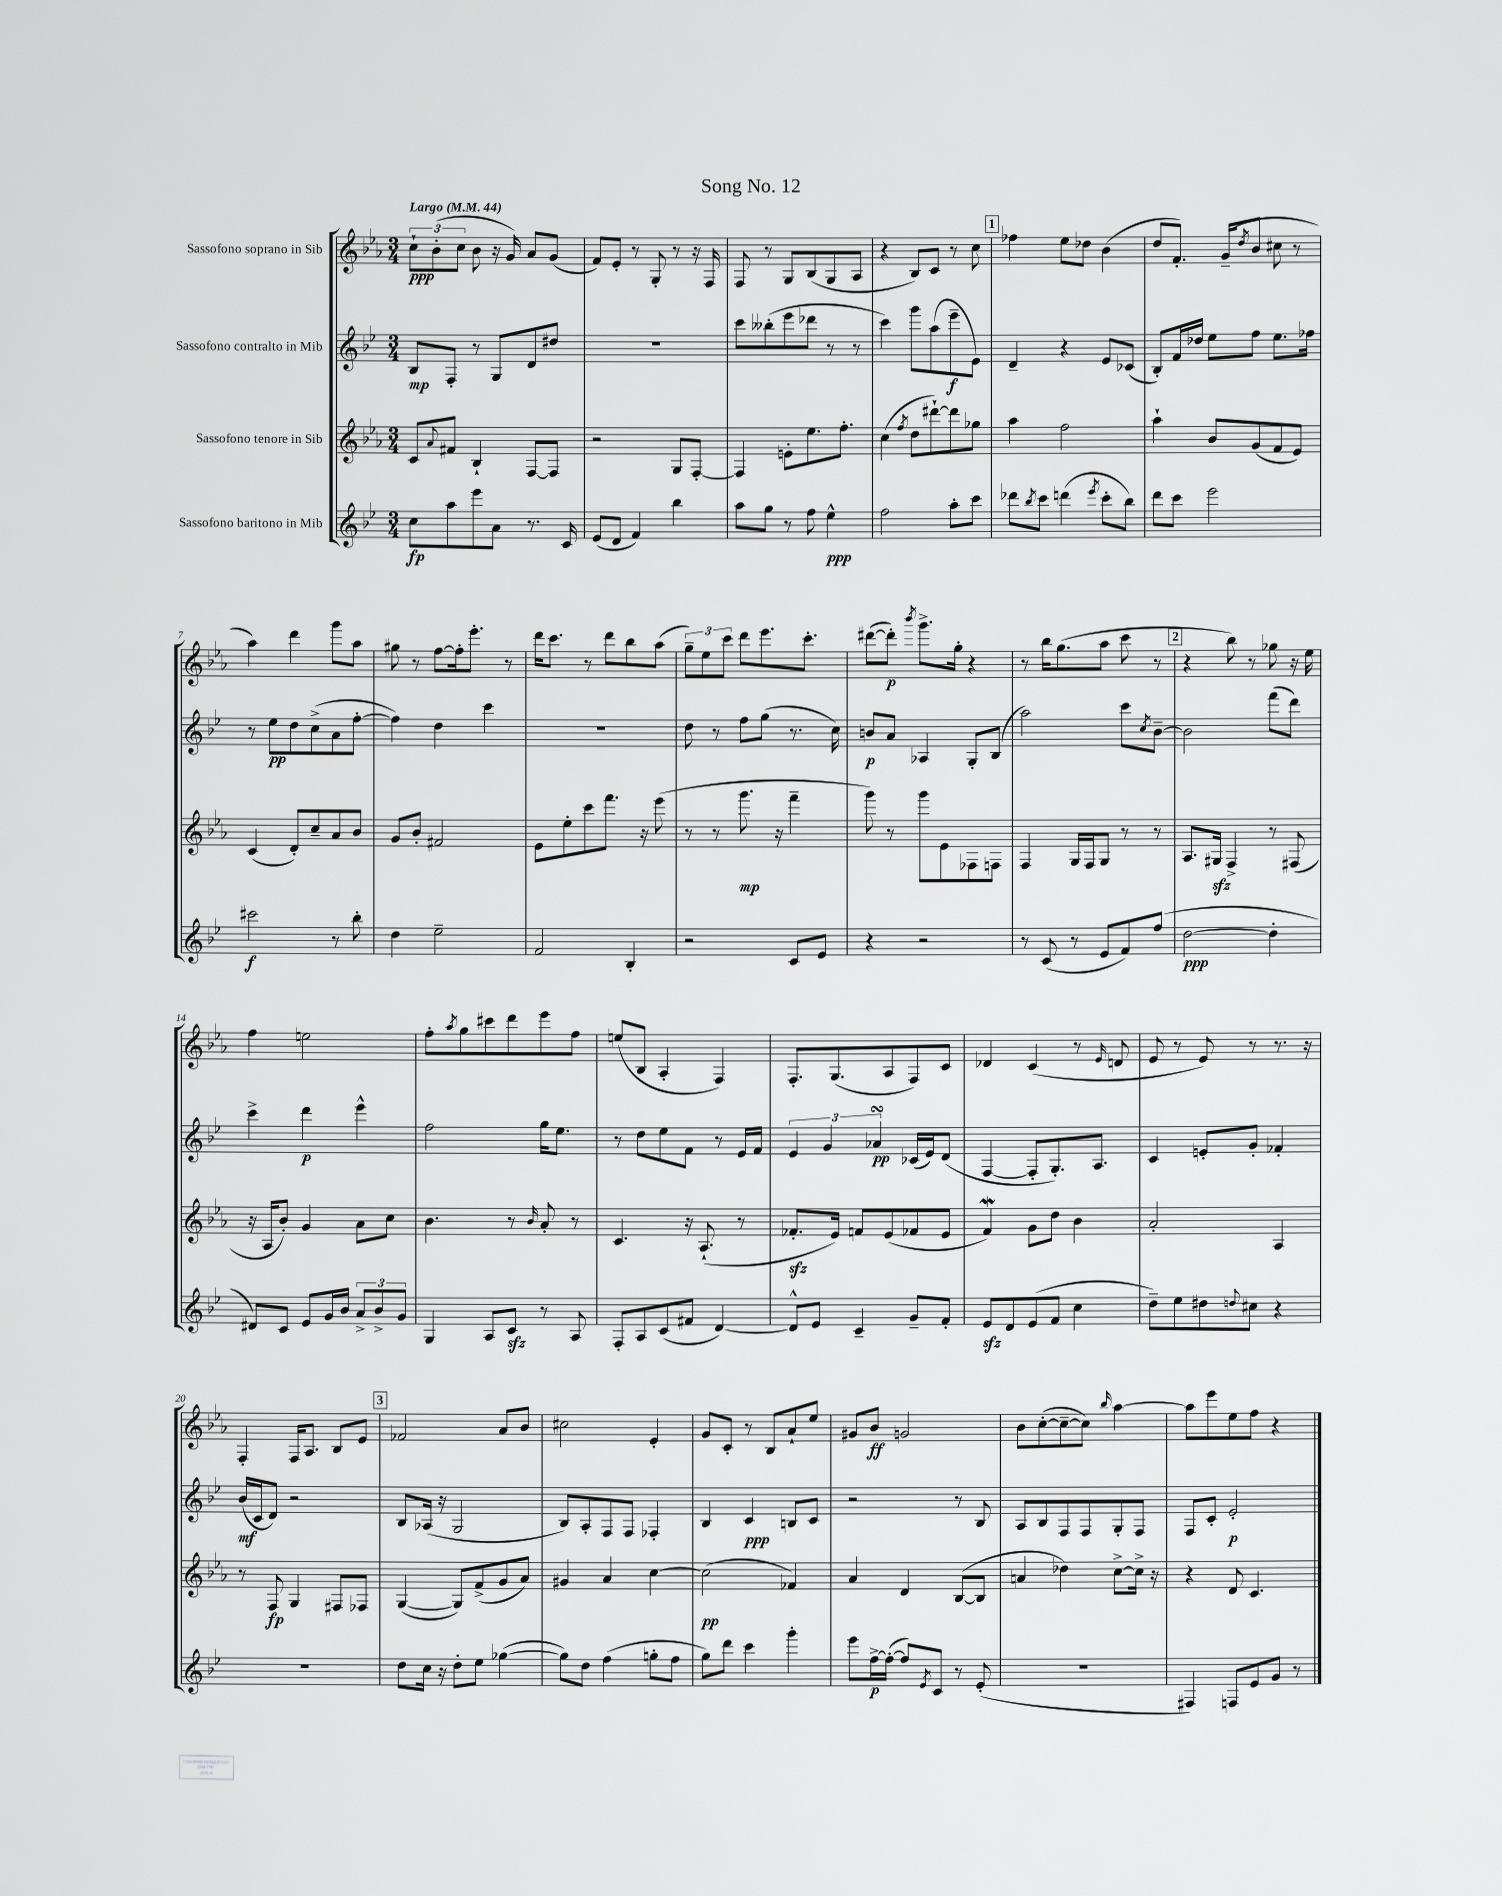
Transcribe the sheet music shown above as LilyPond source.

\header { title = "Song No. 12" }
<<
\new StaffGroup <<
\new Staff = "s0" \with { instrumentName = "Sassofono soprano in Sib" } {
    \clef treble \key ees \major \numericTimeSignature \time 3/4 \tempo "Largo" 4 = 44
    \tuplet 3/2 { c''8-!\ppp bes'8-.( c''8 } bes'8 r16 g'16) aes'8 g'8( |
    f'8) ees'8-. r8 g8-. r8 r16 f16 |
    f8 r8 g8 bes8( g8 aes8 |
    r4 bes8) c'8 r8 c''8 |
    \mark \markup { \box "1" } fes''4 ees''8 des''8 bes'4( |
    d''8 f'8.-.) g'16--( \acciaccatura { d''8 } bes'8 cis''8 r8 |
    aes''4) d'''4 g'''8 aes''8 |
    gis''8 r8 f''8~ f''16-. ees'''8.-. r8 |
    d'''16 c'''8. r8 d'''8 bes''8 aes''8( |
    \tuplet 3/2 { g''8--) ees''8 c'''8 } d'''8 ees'''8. c'''8.-. |
    dis'''8~( dis'''8-.\p) \acciaccatura { bes'''8 } g'''8.-> g''16-. r4 |
    r8 bes''16 g''8.( aes''8 c'''8 r8 |
    \mark \markup { \box "2" } r4 bes''8) r8 ges''8 r16 ees''16 |
    f''4 e''2 |
    f''8-. \acciaccatura { aes''8 } g''8 cis'''8 d'''8 ees'''8 f''8 |
    e''8( bes8 aes4-. f4) |
    f8.-. g8.( aes8 f8) c'8 |
    des'4 c'4( r8 \grace { ees'16 } d'8 |
    ees'8 r8 ees'8) r8 r8. r16 |
    f4-. f16 aes8. bes8 ees'8 |
    \mark \markup { \box "3" } fes'2 aes'8 bes'8 |
    cis''2 ees'4-. |
    g'8 c'8-. r8 bes8 aes'8-! ees''8 |
    gis'8 bes'8\ff g'2 |
    bes'8 c''8~-.( c''8~-- c''8) \grace { bes''16 } aes''4~ |
    aes''8 ees'''8 ees''8 f''8 r4 \bar "|." |
}
\new Staff = "s1" \with { instrumentName = "Sassofono contralto in Mib" } {
    \clef treble \key bes \major \numericTimeSignature \time 3/4
    bes8\mp f8-. r8 g8 d'8 dis''8 |
    R2. |
    c'''8 beses''8-.( ees'''8 des'''8 r8 r8 |
    c'''4) g'''8 a''8( ees'''8--\f ees'8) |
    \mark \markup { \box "1" } d'4-- r4 ees'8 ces'8( |
    bes8-.) f'16 des''16 ees''8 f''8 ees''8. fes''16 |
    r8 ees''8\pp d''8 c''8->( a'8 f''8~-. |
    f''4) d''4 c'''4 |
    R2. |
    d''8 r8 f''8 g''8( r8. c''16) |
    b'8\p a'8 aes4 g8-. bes8( |
    a''2) c'''8 \acciaccatura { c''8 } bes'8~-- |
    \mark \markup { \box "2" } bes'2 f'''8( d'''8) |
    c'''4-> d'''4\p ees'''4-^ |
    f''2 g''16 ees''8. |
    r8 d''8 ees''8 f'8 r8 ees'16 f'16 |
    \tuplet 3/2 { ees'4 g'4 aes'4\turn\pp } ces'16( ees'16) d'8( |
    f4~ f8-. g8.-.) a8. |
    c'4 e'8-. g'8-. fes'4-. |
    bes'16\mf( c'16 d'8) r2 |
    \mark \markup { \box "3" } bes8 aes16( r16 g2 |
    bes8) a8-. f8 f8 fes4-. |
    bes4 c'4\ppp b8 c'8 |
    r2 r8 bes8 |
    a8 bes8 f8 f8 g8-. f8 |
    f8 c'8-. ees'2-.\p \bar "|." |
}
\new Staff = "s2" \with { instrumentName = "Sassofono tenore in Sib" } {
    \clef treble \key ees \major \numericTimeSignature \time 3/4
    c'8 \appoggiatura { aes'8 } fis'8 bes4-! f8~ f8 |
    r2 g8 f8~-. |
    f4 e'8-. ees''8. f''8.-. |
    c''4( \acciaccatura { f''8 } d''8 dis'''8~-!) dis'''8 ges''8 |
    \mark \markup { \box "1" } aes''4 f''2 |
    aes''4-! bes'8 g'8( f'8 ees'8) |
    c'4( d'8-.) c''8-- aes'8 bes'8 |
    g'8 bes'8-. fis'2 |
    ees'8 ees''8-. c'''8 f'''8. r16 ees'''8( |
    r8 r8 g'''8.\mp r16 f'''4-- |
    g'''8) r8 g'''8 ees'8 fes8 f8 |
    f4 g16 f16 g8 r8 r8 |
    \mark \markup { \box "2" } aes8. gis16\sfz f4-> r8 fis8( |
    r16 aes16 bes'8-.) g'4 aes'8 c''8 |
    bes'4. r8 \grace { bes'16 } aes'8-. r8 |
    c'4. r16 aes8.-!( r8 |
    fes'8.-.\sfz ees'16) f'8 ees'8( fes'8 ees'8 |
    f'4\mordent) g'8 d''8 bes'4 |
    aes'2-. aes4 |
    r8 f8\fp g4 fis8 fes8 |
    \mark \markup { \box "3" } g4~( g8) f'8->( g'8 aes'8) |
    gis'4 aes'4 c''4~ |
    c''2\pp( fes'4) |
    aes'4 d'4 bes8~( bes8 |
    a'4 des''4) c''8~-> c''16-> r16 |
    r4 d'8 c'4. \bar "|." |
}
\new Staff = "s3" \with { instrumentName = "Sassofono baritono in Mib" } {
    \clef treble \key bes \major \numericTimeSignature \time 3/4
    c''8\fp a''8 ees'''8 a'8 r8. c'16 |
    ees'8( d'8 f'4) bes''4 |
    a''8 g''8 r8 f''8 ees''4-^\ppp |
    f''2 a''8-. c'''8 |
    \mark \markup { \box "1" } des'''8 \acciaccatura { bes''8 } c'''8 d'''4( \acciaccatura { ees'''8 } c'''8-. bes''8) |
    d'''8 c'''8 ees'''2 |
    cis'''2\f r8 bes''8-. |
    d''4 ees''2-- |
    f'2 bes4-. |
    r2 c'8 ees'8 |
    r4 r2 |
    r8 c'8( r8 ees'8 f'8) f''8( |
    \mark \markup { \box "2" } d''2~\ppp d''4-. |
    dis'8) c'8 ees'8 g'16 bes'16 \tuplet 3/2 { a'8-> bes'8-> g'8 } |
    g4 a8 c'8\sfz r8 a8 |
    f8-. a8 c'8( fis'8 d'4~) |
    d'8-^ ees'8 c'4-- g'8-- f'8-. |
    ees'8\sfz d'8 ees'8( f'8 c''4 |
    d''8--) ees''8 dis''8 \appoggiatura { d''8 } cis''8 r4 |
    R2. |
    \mark \markup { \box "3" } d''8 c''16 r16 d''8-. ees''8 ges''4~( |
    ges''8) d''8 f''4( g''8-. f''8 |
    g''8) d'''8 c'''4 g'''4-. |
    ees'''8 f''16~->\p f''16~-.( f''8) \acciaccatura { ees'8 } c'8 r8 ees'8-.( |
    R2. |
    fis4) f8 ees'8 g'8 r8 \bar "|." |
}
>>
>>
